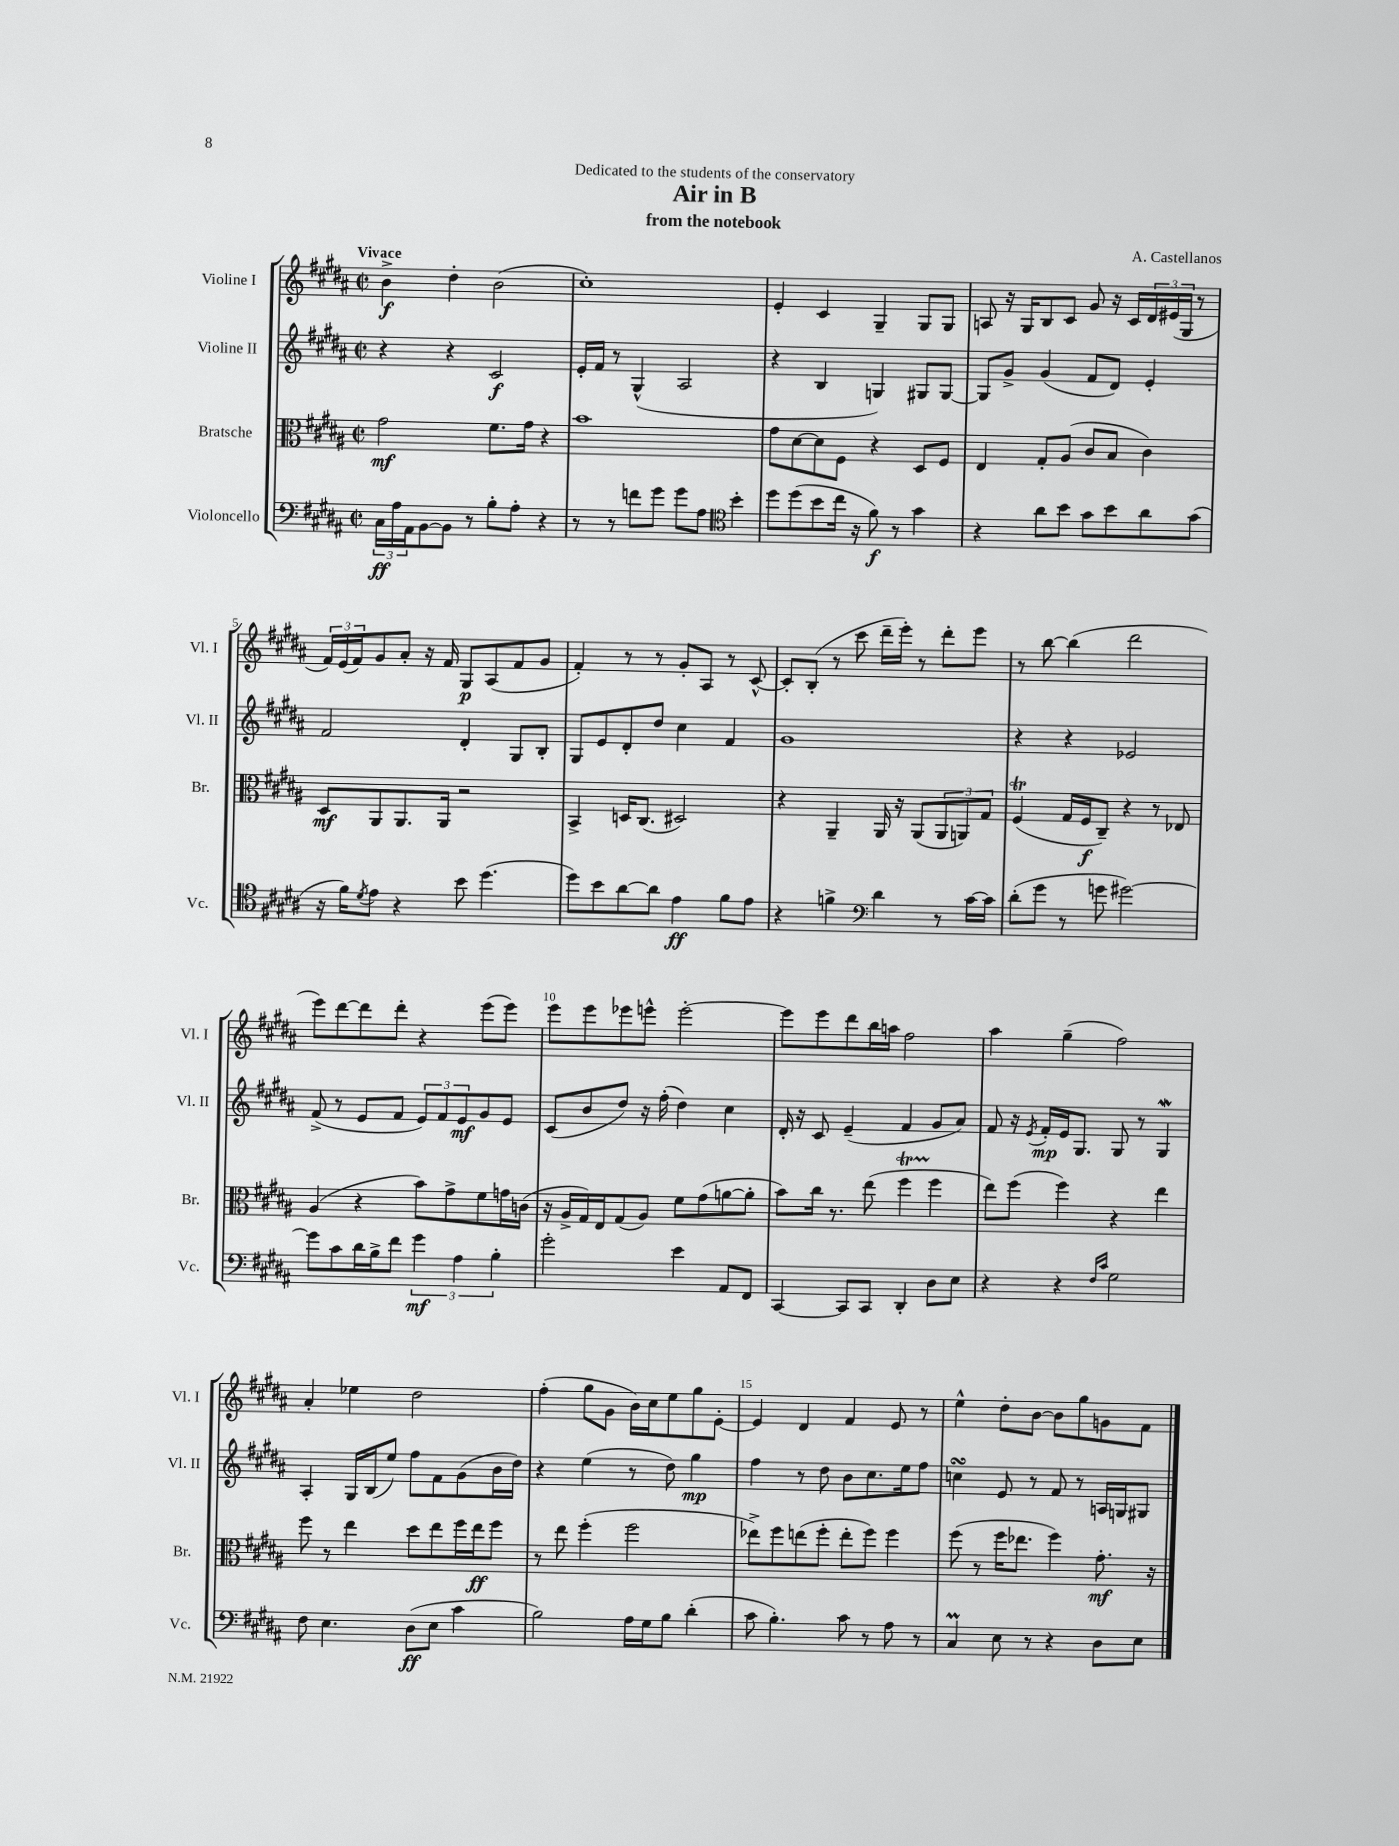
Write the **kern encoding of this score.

**kern	**dynam	**kern	**dynam	**kern	**dynam	**kern	**dynam
*part4	*part4	*part3	*part3	*part2	*part2	*part1	*part1
*staff4	*staff4	*staff3	*staff3	*staff2	*staff2	*staff1	*staff1
*I"Violoncello	*	*I"Bratsche	*	*I"Violine II	*	*I"Violine I	*
*I'Vc.	*	*I'Br.	*	*I'Vl. II	*	*I'Vl. I	*
*clefF4	*	*clefC3	*	*clefG2	*	*clefG2	*
*k[f#c#g#d#a#]	*	*k[f#c#g#d#a#]	*	*k[f#c#g#d#a#]	*	*k[f#c#g#d#a#]	*
*M2/2	*	*M2/2	*	*M2/2	*	*M2/2	*
*met(c|)	*	*met(c|)	*	*met(c|)	*	*met(c|)	*
=1	=1	=1	=1	=1	=1	=1	=1
!	!	!	!	!	!	!LO:TX:a:B:t=Vivace	!
24C#\LL	ff	2g#\	mf	4r	.	4b^\	f
24A#\	.	.	.	.	.	.	.
24AA#\J	.	.	.	.	.	.	.
[8BB\	.	.	.	.	.	.	.
8BB\J]	.	.	.	4r	.	4dd#'\	.
8r	.	.	.	.	.	.	.
8B'\L	.	8.f#\L	.	2c#/	f	(2b\	.
8A#'\J	.	.	.	.	.	.	.
.	.	16g#\Jk	.	.	.	.	.
4r	.	4r	.	.	.	.	.
=2	=2	=2	=2	=2	=2	=2	=2
8r	.	1b	.	16e'/LL	.	1cc#')	.
.	.	.	.	16f#/JJ	.	.	.
8r	.	.	.	8r	.	.	.
8fn\L	.	.	.	(4G#^^/	.	.	.
8g#\J	.	.	.	.	.	.	.
8g#\L	.	.	.	2A#/	.	.	.
8A#\J	.	.	.	.	.	.	.
*clefC4	*	*	*	*	*	*	*
4b'\	.	.	.	.	.	.	.
=3	=3	=3	=3	=3	=3	=3	=3
8dd#\L	.	8g#\L	.	4r	.	4e'/	.
(8dd#\	.	[8d#\	.	.	.	.	.
8b\	.	8d#\]	.	4B/	.	4c#/	.
16cc#\Jk	.	8F#\J	.	.	.	.	.
16r	.	.	.	.	.	.	.
8f#\)	f	4r	.	4Gn/)	.	4G#~/	.
8r	.	.	.	.	.	.	.
4g#\	.	8D#/L	.	8G#X/L	.	8G#/L	.
.	.	8F#/J	.	[8G#/J	.	8G#/J	.
=4	=4	=4	=4	=4	=4	=4	=4
4r	.	4E/	.	8G#/L]	.	8An/	.
.	.	.	.	8g#^/J	.	16r	.
.	.	.	.	.	.	16G#/KL	.
8a#\L	.	8G#'/L	.	(4g#/	.	8B/	.
8b\J	.	(8A#/J	.	.	.	8c#/J	.
8g#\L	.	8c#/L	.	8f#/L	.	8g#/	.
8b\	.	8B/J	.	8d#/J)	.	16r	.
.	.	.	.	.	.	16c#/LL	.
8a#\	.	4c#\)	.	4e'/	.	24d#/	.
.	.	.	.	.	.	(24e#X/	.
.	.	.	.	.	.	24G#/JJ	.
(8g#\J	.	.	.	.	.	8r	.
!!LO:LB:g=z
=5	=5	=5	=5	=5	=5	=5	=5
16r	.	8D#/L	mf	2f#/	.	24f#/LL)	.
.	.	.	.	.	.	(24e/	.
16f#\KL)	.	.	.	.	.	.	.
.	.	.	.	.	.	24f#/J)	.
8qd#/	.	.	.	.	.	.	.
8e\J	.	8AA#/	.	.	.	8g#/	.
4r	.	8.AA#/	.	.	.	8a#'/J	.
.	.	.	.	.	.	16r	.
.	.	16AA#/Jk	.	.	.	16f#/	.
8b\	.	2r	.	4d#'/	.	8G#/L	p
(4.dd#\	.	.	.	.	.	(8A#/	.
.	.	.	.	8G#/L	.	8f#/	.
.	.	.	.	8B'/J	.	8g#/J	.
=6	=6	=6	=6	=6	=6	=6	=6
8dd#\L)	.	4BB^/	.	8G#/L	.	4f#'/)	.
8b\	.	.	.	8e/	.	.	.
[8a#\	.	16Dn/KL	.	8d#'/	.	8r	.
.	.	(8.C#/J	.	.	.	.	.
8a#\J]	.	.	.	8dd#/J	.	8r	.
4e\	ff	2D#X/)	.	4cc#\	.	8g#'/L	.
.	.	.	.	.	.	8A#/J	.
8f#\L	.	.	.	4f#/	.	8r	.
8e\J	.	.	.	.	.	[8c#^^/	.
=7	=7	=7	=7	=7	=7	=7	=7
4r	.	4r	.	1g#	.	8c#'/L]	.
.	.	.	.	.	.	(8B'/J	.
4fn^\	.	4AA#~/	.	.	.	8r	.
.	.	.	.	.	.	8ccc#\	.
*clefF4	*	*	*	*	*	*	*
4d#\	.	16AA#/	.	.	.	16ddd#~\LL	.
.	.	16r	.	.	.	16eee'\JJ)	.
.	.	(8AA#/L	.	.	.	8r	.
8r	.	12AA#/	.	.	.	8ddd#'\L	.
.	.	12AAn/)	.	.	.	.	.
[16c#\LL	.	.	.	.	.	8eee\J	.
.	.	12G#/J	.	.	.	.	.
16c#\JJ]	.	.	.	.	.	.	.
=8	=8	=8	=8	=8	=8	=8	=8
(8d#'\L	.	(4F#T/	.	4r	.	8r	.
8g#\J	.	.	.	.	.	[8bb\	.
8r	.	16G#/LL	.	4r	.	(4bb\]	.
.	.	16F#/J	f	.	.	.	.
8gn\	.	8C#~/J)	.	.	.	.	.
[2g#X\)	.	4r	.	2e-X/	.	2ddd#\	.
.	.	8r	.	.	.	.	.
.	.	8E-X/	.	.	.	.	.
!!LO:LB:g=z
=9	=9	=9	=9	=9	=9	=9	=9
8g#\L]	.	(4A#/	.	(8f#^/	.	8eee\L)	.
8c#\	.	.	.	8r	.	[8ddd#\	.
16d#\L	.	4r	.	8e/L	.	8ddd#\]	.
16B^\J	.	.	.	.	.	.	.
8f#\J	.	.	.	8f#/J	.	8ddd#'\J	.
6g#\	mf	8b\L)	.	12e/L)	.	4r	.
.	.	.	.	12f#/	.	.	.
.	.	8g#^\	.	.	.	.	.
6A#\	.	.	.	12e/	mf	.	.
.	.	8f#\	.	8g#/	.	(8eee\L	.
6B'\	.	.	.	.	.	.	.
.	.	16gn\L	.	8e/J	.	8eee\J)	.
.	.	(16cn\JJ	.	.	.	.	.
=10	=10	=10	=10	=10	=10	=10	=10
2g#'\	.	16r	.	(8c#/L	.	8eee\L	.
.	.	16A#^/LL	.	.	.	.	.
.	.	16G#/)	.	8b/	.	8eee\	.
.	.	16E/J	.	.	.	.	.
.	.	(8G#/	.	8dd#/J)	.	8eee-X\	.
.	.	8A#/J)	.	16r	.	8eeen^^\J	.
.	.	.	.	(16ff#'\	.	.	.
4e\	.	8f#\L	.	4dd#\)	.	[2eee'\	.
.	.	(8g#\	.	.	.	.	.
8AA#/L	.	[8an\	.	4cc#\	.	.	.
8FF#/J	.	8a'\J]	.	.	.	.	.
=11	=11	=11	=11	=11	=11	=11	=11
[4CC#/	.	8b\L)	.	16d#'/	.	8eee\L]	.
.	.	.	.	16r	.	.	.
.	.	16cc#\Jk	.	8c#/	.	8eee\	.
.	.	8.r	.	.	.	.	.
8CC#/L]	.	.	.	(4e~/	.	8ddd#\	.
8CC#/J	.	(8ee\	.	.	.	16bb\L	.
.	.	.	.	.	.	16aan\JJ	.
4DD#'/	.	4ff#T\	.	4f#/	.	2ff#\	.
8D#\L	.	4ff#\	.	8g#/L	.	.	.
8E\J	.	.	.	8a#/J)	.	.	.
=12	=12	=12	=12	=12	=12	=12	=12
4r	.	8ee\L)	.	8f#/	.	4aa#\	.
.	.	(8ff#\J	.	16r	.	.	.
.	.	.	.	8qe/	.	.	.
.	.	.	.	16f#'/LL	mp	.	.
4r	.	4ff#\)	.	16e/J	.	(4gg#~\	.
.	.	.	.	8.G#/J	.	.	.
16qqF#/LL	.	.	.	.	.	.	.
16qqc#/JJ	.	.	.	.	.	.	.
2G#\	.	4r	.	8G#/	.	2ff#\)	.
.	.	.	.	8r	.	.	.
.	.	4ee\	.	4G#W/	.	.	.
!!LO:LB:g=z
=13	=13	=13	=13	=13	=13	=13	=13
8F#\	.	8ff#\	.	4A#'/	.	4a#'/	.
4.E\	.	8r	.	.	.	.	.
.	.	4ee\	.	16G#/LL	.	4ee-X\	.
.	.	.	.	(16B/J	.	.	.
.	.	.	.	8ee/J)	.	.	.
(8D#\L	ff	8dd#\L	.	8ff#\L	.	2dd#\	.
8E\J	.	8ee\	.	8f#\	.	.	.
4c#\	.	16ff#\L	.	(8g#\	.	.	.
.	.	16ee\J	ff	.	.	.	.
.	.	8ff#\J	.	16b\L	.	.	.
.	.	.	.	16dd#\JJ)	.	.	.
=14	=14	=14	=14	=14	=14	=14	=14
2B\)	.	8r	.	4r	.	(4ff#'\	.
.	.	8ee\	.	.	.	.	.
.	.	(4ff#'\	.	(4ee\	.	8gg#\L	.
.	.	.	.	.	.	8g#\J	.
16A#\LL	.	2ff#\	.	8r	.	16b\LL)	.
16G#\J	.	.	.	.	.	16cc#\J	.
8B\J	.	.	.	8dd#\)	.	8ee\	.
(4d#'\	.	.	.	4gg#\	mp	8gg#\	.
.	.	.	.	.	.	[8e'\J	.
=15	=15	=15	=15	=15	=15	=15	=15
8c#\	.	8ee-X^\L)	.	4ff#\	.	4e/]	.
4.B'\)	.	8ff#\	.	.	.	.	.
.	.	(8een\	.	8r	.	4d#/	.
.	.	8ff#'\J	.	8dd#\	.	.	.
8c#\	.	8ee'\L	.	8b\L	.	4f#/	.
8r	.	8ff#\J)	.	8.cc#\	.	.	.
8A#\	.	4ff#\	.	.	.	8e/	.
.	.	.	.	16ee\k	.	.	.
8r	.	.	.	8ff#\J	.	8r	.
=16	=16	=16	=16	=16	=16	=16	=16
4C#M/	.	(8ff#\	.	4ccnsSSs\	.	4ee^^\	.
.	.	8r	.	.	.	.	.
8E\	.	16ff#\KL	.	8e/	.	8dd#'\L	.
.	.	8.ee-X\J	.	.	.	.	.
8r	.	.	.	8r	.	[8b\J	.
4r	.	4ff#\)	.	8f#/	.	8b\L]	.
.	.	.	.	8r	.	8gg#\	.
8D#\L	.	8.g#'\	mf	16An/LL	.	8gn\	.
.	.	.	.	16Gn/J	.	.	.
8E\J	.	.	.	8G#X/J	.	8f#\J	.
.	.	16r	.	.	.	.	.
==	==	==	==	==	==	==	==
*-	*-	*-	*-	*-	*-	*-	*-
